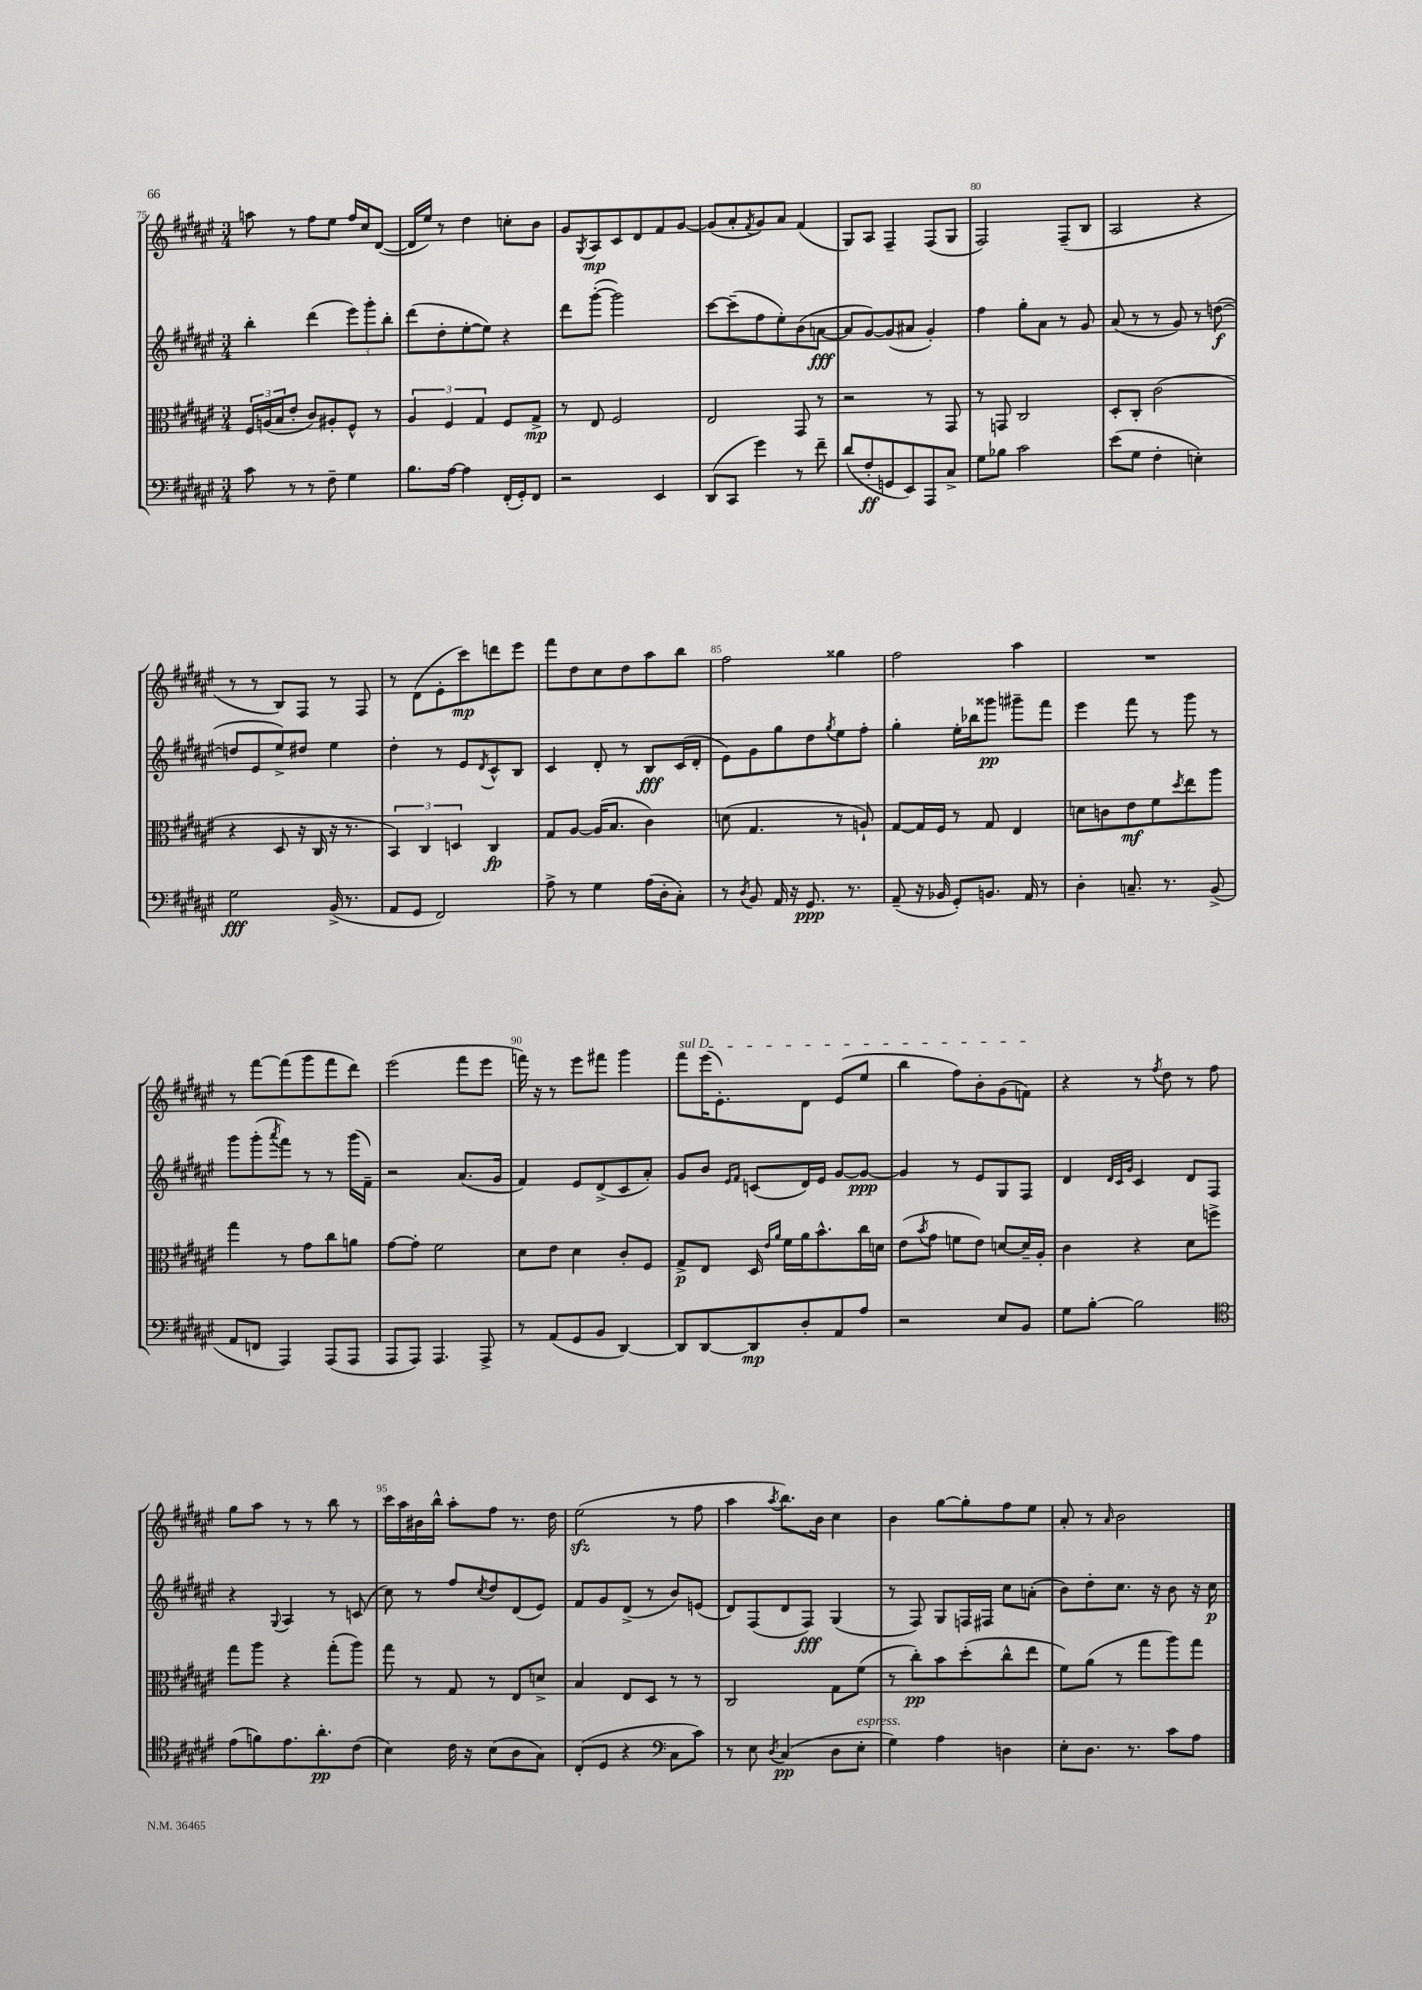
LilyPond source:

<<
\new StaffGroup <<
\new Staff = "s0" {
    \clef treble \key fis \major \numericTimeSignature \time 3/4
    a''8 r8 fis''8 eis''8 fis''16 cis''16 dis'8~( |
    dis'16 eis''16) r8 dis''4 c''8-. b'8 |
    gis'8 \acciaccatura { gis8 } ais8\mp cis'8 dis'8 fis'8 gis'8~ |
    gis'8( ais'8-. \acciaccatura { fis'8 } gis'8) ais'8 fis'4( |
    gis8) ais8 fis4-- fis8( gis8 |
    fis2) fis8--( b8 |
    ais2 r4 |
    r8 r8 b8) fis8 r8 fis8 |
    r8 dis'8( eis'8-. cis'''8\mp) d'''8 eis'''8 |
    fis'''8 dis''8 cis''8 dis''8 ais''8 b''8 |
    fis''2 gisis''4 |
    fis''2 ais''4 |
    R2. |
    r8 fis'''8~ fis'''8( gis'''8 fis'''8 dis'''8) |
    eis'''2( fis'''8 eis'''8 |
    f'''16) r16 r8 eis'''8 fis'''8 gis'''4 |
    \once \override TextSpanner.bound-details.left.text = \markup { \italic "sul D" } fis'''8\startTextSpan eis'''16( eis'8.-.) dis'8 eis'8( eis''8 |
    b''4 fis''8) b'8-. gis'8( f'8\stopTextSpan) |
    r4 r8 \acciaccatura { fis''8 } dis''8 r8 fis''8 |
    gis''8 ais''8 r8 r8 b''8 r8 |
    cis'''16 ais''16 bis'16 b''16-^ ais''8-. fis''8 r8. dis''16 |
    eis''2\sfz( r8 fis''8 |
    ais''4 \acciaccatura { ais''8 } b''8.) b'16 cis''4 |
    b'4 gis''8~ gis''8-. fis''8 eis''8 |
    ais'8-. r8 \grace { ais'16 } b'2 \bar "|." |
}
\new Staff = "s1" {
    \clef treble \key fis \major \numericTimeSignature \time 3/4
    b''4-. dis'''4( \tuplet 3/2 { eis'''8) gis'''8-. b''8-. } |
    dis'''8( dis''8-. eis''8~-. eis''8) r4 |
    dis'''8 gis'''8~-.( gis'''2) |
    cis'''8~ cis'''8--( fis''8 eis''8-.) b'8( a'8~\fff |
    a'8 gis'8~) gis'8( ais'8 gis'4-.) |
    fis''4 gis''8-. ais'8 r8 gis'8 |
    ais'8( r8 r8 gis'8) r8 d''8~\f( |
    d''8 eis'8 eis''8->) dis''8 eis''4 |
    dis''4-. r8 eis'8 \acciaccatura { dis'8 } cis'8-^ b8 |
    cis'4 dis'8-. r8 b8\fff cis'16( dis'16-. |
    eis'8) gis'8 gis''8 dis''8 \acciaccatura { gis''8 } eis''8 fis''8-. |
    gis''4-. eis''16-. bes''16 gisis'''8\pp gis'''8-- fis'''8 |
    eis'''4 fis'''8 r8 gis'''8 r8 |
    gis'''8 gis'''8-.( \acciaccatura { ais'''8 } fis'''8) r8 r8 gis'''16( fis'16--) |
    r2 ais'8.( gis'16 |
    fis'4) eis'8 dis'8->( cis'8 ais'8-.) |
    gis'8 b'8 \grace { eis'16 fis'16 } c'8( dis'16) eis'16 gis'8~ gis'8~\ppp |
    gis'4 r8 eis'8 gis8 fis8 |
    dis'4 \grace { dis'32 cis'32 gis'32 } cis'4 dis'8 fis8 |
    r4 \appoggiatura { gis8 } ais4 r8 c'8( |
    cis''8) r8 fis''8 \acciaccatura { cis''8 } dis''8 dis'8( eis'8) |
    fis'8 gis'8 dis'8->( r8 b'8) e'8( |
    dis'8) fis8( dis'8 fis8\fff) gis4( |
    r8 fis8) gis8 f16 fis16 cis''8 a'8-.( |
    b'8) dis''8-. cis''8. r16 b'8 r16 cis''16\p \bar "|." |
}
\new Staff = "s2" {
    \clef alto \key fis \major \numericTimeSignature \time 3/4
    \tuplet 3/2 { fis16 a16( b16 } eis'8-. cis'8) ais8-. fis8-^ r8 |
    \tuplet 3/2 { ais4 fis4 gis4 } fis8 gis8->\mp |
    r8 eis8 fis2 |
    eis2 gis,8 r8 |
    r2 r8 gis,8 |
    r8 g,8 cis2 |
    dis8-. cis8-. cis'2( |
    r4 dis8 r16 cis16 r16 r8. |
    \tuplet 3/2 { b,4) cis4 d4 } cis4\fp |
    gis8 ais8~ ais16( b8. cis'4) |
    d'8( gis4. r8 a8-!) |
    gis8~ gis16 fis16 r8 gis8 eis4 |
    d'8 c'8 eis'8\mf fis'8 \acciaccatura { dis''8 } eis''8 ais''8 |
    gis''4 r8 gis'8 cis''8 a'8 |
    gis'8~ gis'8-. fis'2 |
    dis'8 eis'8 dis'4 cis'8-. fis8 |
    gis8->\p eis8 dis16 \grace { eis'16 ais'16 } fis'16 ais'16 b'8.-^ cis''16 d'16 |
    eis'8( \acciaccatura { b'8 } gis'8 f'8 eis'8) d'8~ d'16-- ais16-. |
    cis'4 r4 dis'8 f''8-> |
    gis''8 ais''8 r4 gis''8-.( ais''8) |
    gis''8 r8 gis8 r8 eis8 d'8-> |
    b4 eis8 dis8 r8 r8 |
    cis2 gis8 fis'8( |
    r8 cis''8-.\pp) b'8 dis''8-.( cis''8-^ eis''8 |
    fis'8) ais'8( r8 gis''8 ais''8) gis''8 \bar "|." |
}
\new Staff = "s3" {
    \clef bass \key fis \major \numericTimeSignature \time 3/4
    cis'8 r8 r8 fis8-- gis4 |
    b8. ais16~ ais4 fis,16-.( gis,16-.) fis,8 |
    r2 eis,4 |
    dis,8( cis,8 gis'4) r8 fis'8-- |
    dis'8( fis8-.\ff g,8 eis,8) ais,,8 cis8-> |
    gis8 bes8 cis'2 |
    eis'8( gis8 fis4-. e4-.) |
    gis2\fff b,16->( r8. |
    ais,8 gis,8 fis,2) |
    ais8-> r8 gis4 ais16( dis16-. cis8-.) |
    r8 \acciaccatura { dis8 } b,8 ais,16 r16 gis,8.\ppp r8. |
    ais,8--( r16 bes,16 gis,8-.) b,8. ais,16 r8 |
    dis4-. c8.-- r8. b,8->( |
    ais,8 f,8 ais,,4) ais,,8( ais,,8 |
    ais,,8 ais,,8) ais,,4. ais,,8-> |
    r8 ais,8( gis,8 b,8 dis,4~) |
    dis,8 dis,8~ dis,8\mp dis8-. ais,8 ais8 |
    r2 eis8 b,8 |
    gis8 b8~-. b2 |
    \clef tenor eis'8( f'8) eis'8. ais'8.-.\pp cis'8( |
    b4) cis'16 r16 b8( ais8 gis8) |
    cis8-.( dis8 r4 \clef bass cis8 cis'8) |
    r8 eis8 \acciaccatura { dis8 } cis4\pp( dis8 eis8-.^\markup { \italic "espress." } |
    gis4) ais4 d4 |
    eis8-. dis8. r8. cis'8 ais8 \bar "|." |
}
>>
>>
\layout { \context { \Score currentBarNumber = #75 \override BarNumber.break-visibility = ##(#f #t #t) barNumberVisibility = #(every-nth-bar-number-visible 5) } }
